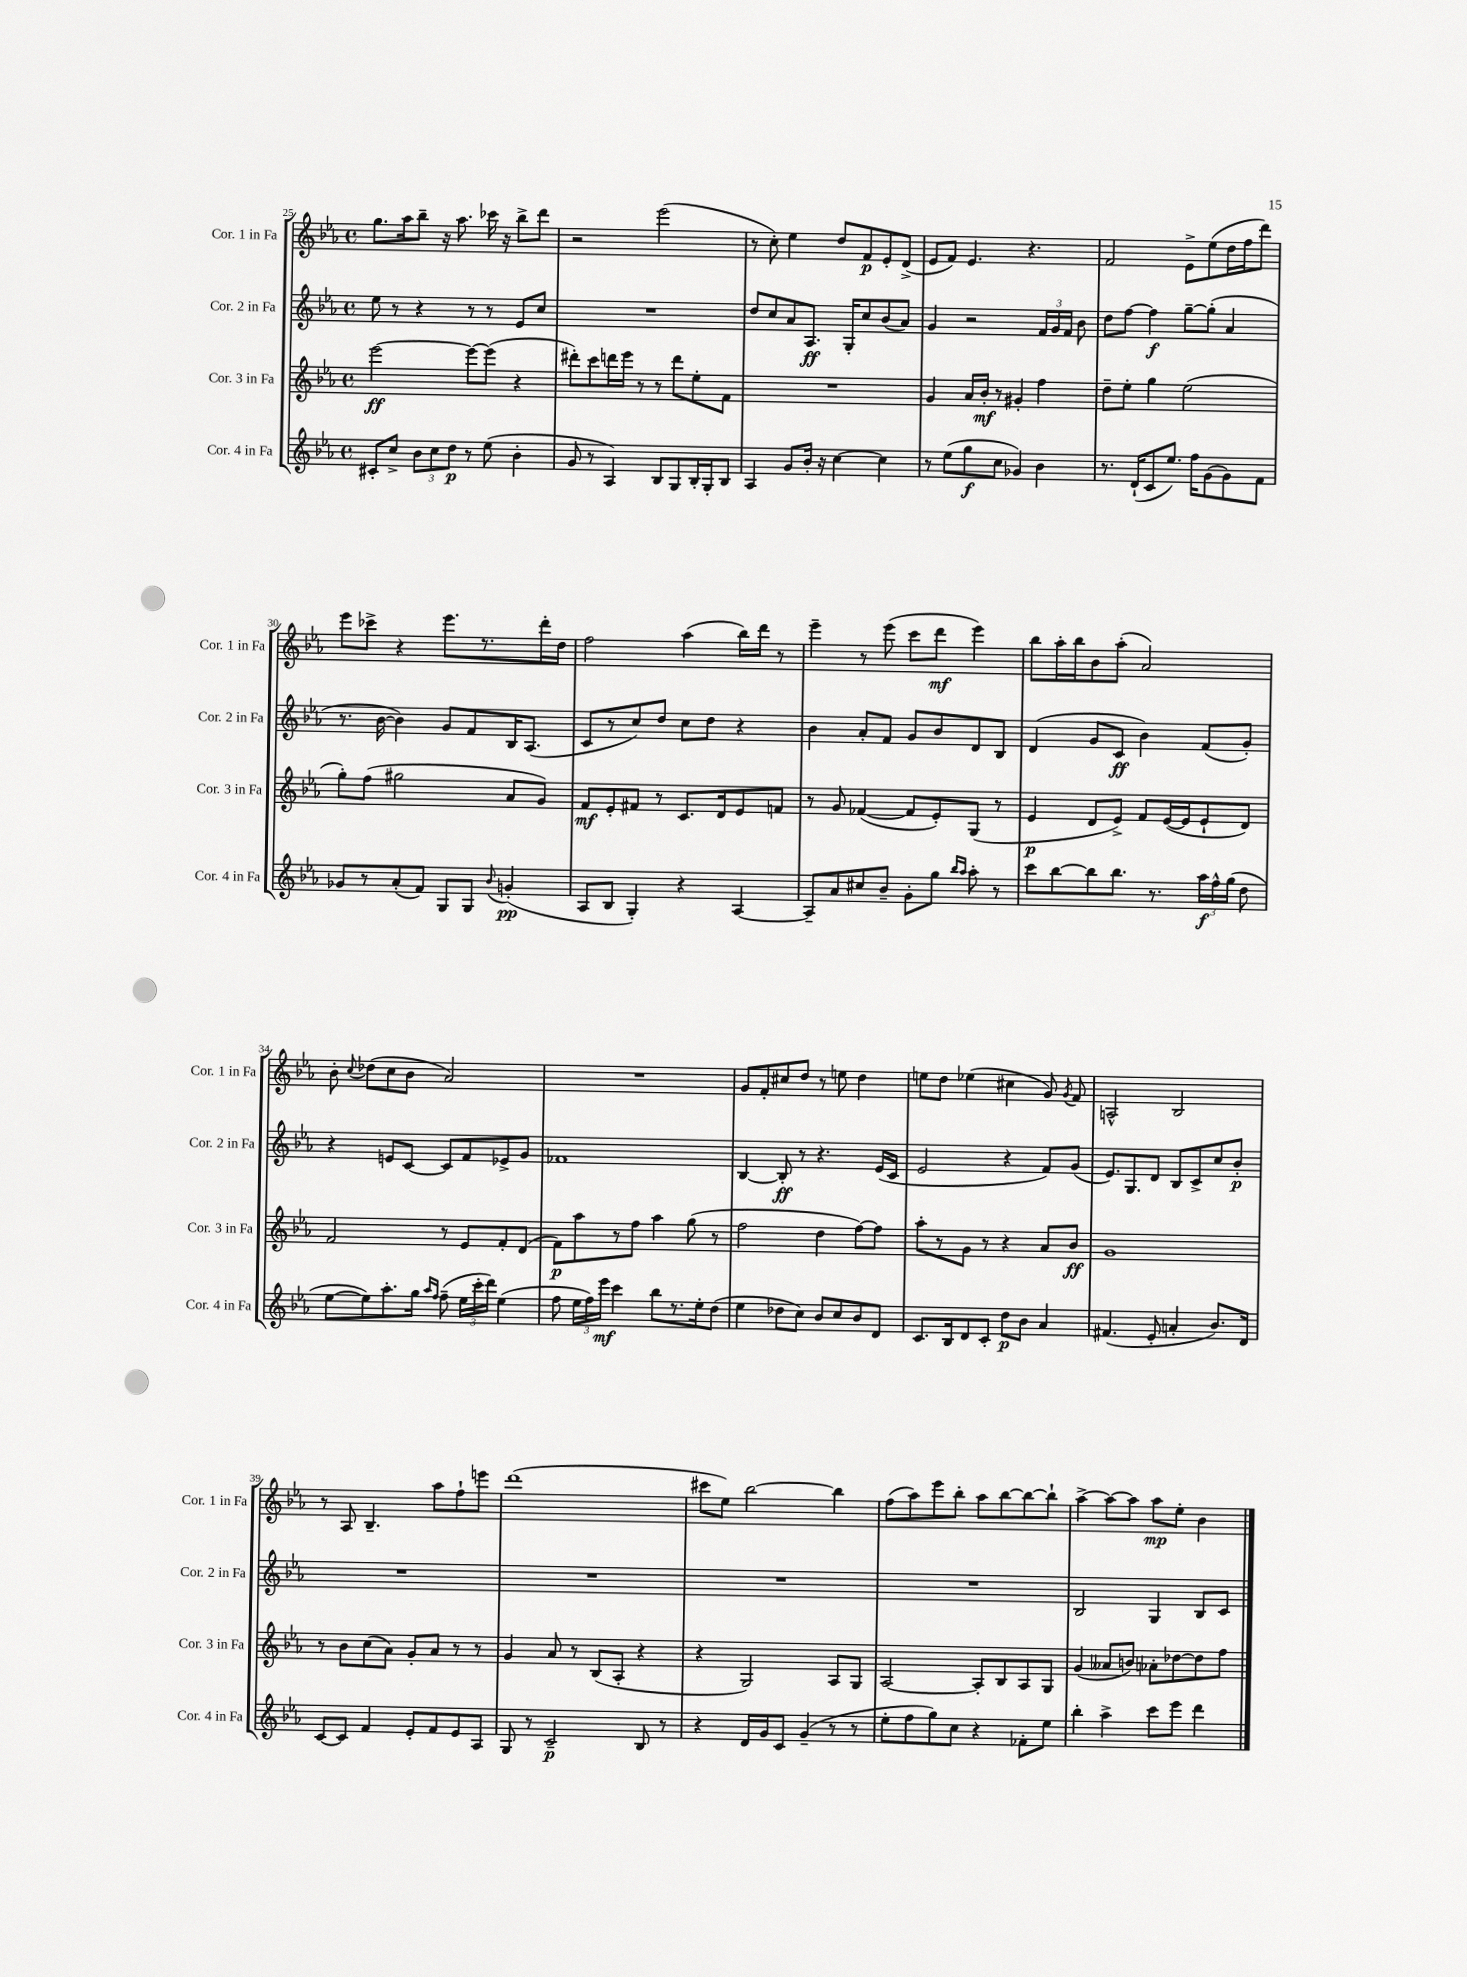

**kern	**kern	**kern	**kern
*staff4	*staff3	*staff2	*staff1
*clefG2	*clefG2	*clefG2	*clefG2
*k[b-e-a-]	*k[b-e-a-]	*k[b-e-a-]	*k[b-e-a-]
*M4/4	*M4/4	*M4/4	*M4/4
*met(c)	*met(c)	*met(c)	*met(c)
8c#'	[2eee-	8ee-	8.gg
8cc^	.	8r	.
.	.	.	16aa-
12b-	.	4r	8bb-~
12cc	.	.	.
.	.	.	16r
12dd	.	.	.
.	.	.	8.aa-
8r	8eee-_	8r	.
(8ee-	(8eee-]	8r	16ccc-
.	.	.	16r
4b-'	4r	8e-	8bb-^
.	.	8cc	8ddd
=	=	=	=
8g	8ddd#')	1r	2r
8r	8ccc	.	.
4A-)	16ddd	.	.
.	16eee-	.	.
.	8r	.	.
8B-	8r	.	(2eee-
8G	8ddd	.	.
16B-'	8ee-'	.	.
16G'	.	.	.
8B-	8f	.	.
=	=	=	=
4A-	1r	8dd	8r
.	.	8cc	8cc')
8g	.	8a-	4ee-
16b-'	.	8.A-	.
16r	.	.	.
[4cc	.	.	8dd
.	.	16G'	.
.	.	8cc	8f
4cc]	.	(8b-	8e-'
.	.	8a-)	(8d^
=	=	=	=
8r	4g	4g	8e-
(8ee-	.	.	8f)
8gg	16a-	2r	4.e-
.	16b-'	.	.
8cc	8r	.	.
4g-)	4g#'	.	.
.	.	.	4.r
4b-	4ff	24f	.
.	.	24g	.
.	.	24f	.
.	.	8b-	.
=	=	=	=
8.r	8dd~	8dd	2f
.	8ee-'	[8ff	.
(16d`	.	.	.
8c	4gg	4ff]	.
8.ee-)	.	.	.
.	(2ee-	[8gg~	8e-^
16ff	.	.	.
(8g	.	(8gg']	(8ee-
8g)	.	4a-	16dd
.	.	.	16ff
8f	.	.	8ddd)
=	=	=	=
8g-	8gg')	8.r	8eee-
8r	(8ff	.	8ccc-^
.	.	[16b-	.
(8a-'	2gg#	4b-])	4r
8f)	.	.	.
8G	.	8g	8.eee-
8G	.	8f	.
.	.	.	8.r
8qqb-	.	.	.
(4g'	8a-	16B-	.
.	.	(8.A-	.
.	8g)	.	16ddd'
.	.	.	16dd
=	=	=	=
8A-	8f	8c	2ff
8B-	8e-'	8r	.
4G')	8f#	8cc)	.
.	8r	8dd	.
4r	8.c	8cc	(4aa-
.	.	8dd	.
.	16d	.	.
[4A-	8e-	4r	16bb-)
.	.	.	16ddd
.	8f	.	8r
=	=	=	=
8A-~]	8r	4b-	4eee-~
8a-	8g	.	.
8cc#	([4f-	8a-'	8r
8b-~	.	8f	(8eee-
8g'	8f-]	8g	8ccc
8gg	8e-')	8b-	8ddd
16qqbb-	.	.	.
16qqaa-	.	.	.
8aa-'	(8G	8d	4eee-)
8r	8r	8B-	.
=	=	=	=
8ccc	4e-	(4d	8bb-
[8bb-	.	.	16aa-'
.	.	.	16bb-
8bb-]	8d	8g	8b-
8.bb-	8e-^)	8c	(8aa-'
.	8f	4b-)	2a-)
8.r	.	.	.
.	([16e-	.	.
.	16e-]	.	.
24aa-	8e-`	(8f	.
24ff^^	.	.	.
(24gg	.	.	.
8dd	8d)	8g')	.
=	=	=	=
[8ee-	2f	4r	8b-'
.	.	.	8qqcc
8ee-])	.	.	(8dd-
8.aa-'	.	8e	8cc
.	.	[8c	8b-
16gg	.	.	.
16qqaa-	.	.	.
16qqff	.	.	.
(8ff~	8r	8c]	2a-)
24ee-	8e-	8f	.
24ccc'	.	.	.
24ddd)	.	.	.
(4ee-	8f'	8e-^	.
.	(8d	8g	.
=	=	=	=
8ff	8f)	1f-	1r
24ee-	8aa-	.	.
24ff)	.	.	.
24eee-	.	.	.
4ccc	8r	.	.
.	8ff	.	.
8bb-	4aa-	.	.
8.r	.	.	.
.	(8gg	.	.
16ee-'	.	.	.
(8dd	8r	.	.
=	=	=	=
4ee-	2ff	[4B-	8g
.	.	.	8f'
8dd-	.	8B-']	8cc#
8cc)	.	8r	8dd
8b-	4dd	4.r	8r
8cc	.	.	8ee
8b-	[8ff)	.	4dd
8d	8ff]	(16e-	.
.	.	16c	.
=	=	=	=
8.c	8aa-'	2e-	8ee
.	8r	.	8dd
16B-	.	.	.
8d	8g	.	(4ee-
8c'	8r	.	.
8dd	4r	4r	4cc#
8b-	.	.	.
4a-	8a-	8f)	8g)
.	.	.	8qg
.	8b-	(8g	8f
=	=	=	=
(4.f#	1g	8.e-)	2A^^
.	.	8.G	.
8e-'	.	8d	.
4a'	.	8B-	2B-
.	.	8c^	.
8.b-)	.	8cc	.
.	.	8b-'	.
16d	.	.	.
=	=	=	=
[8c	8r	1r	8r
8c]	8b-	.	8A-
4f	(8cc	.	4.B-~
.	8a-)	.	.
8e-'	8g'	.	.
8f	8a-	.	8aa-
8e-	8r	.	8ff`
8A-	8r	.	8eee
=	=	=	=
8G	4g	1r	(1ddd
8r	.	.	.
2c~	8a-	.	.
.	8r	.	.
.	(8B-	.	.
.	8A-'	.	.
8B-	4r	.	.
8r	.	.	.
=	=	=	=
4r	4r	1r	8ccc#
.	.	.	8ee-)
16d	2G)	.	[2bb-
16g	.	.	.
8c	.	.	.
(4g~	.	.	.
8r	8A-	.	4bb-]
8r	8G	.	.
=	=	=	=
8ee-'	[2A-	1r	(8ff
8ff	.	.	8aa-)
8gg)	.	.	8eee-
8cc	.	.	8bb-'
4r	8A-']	.	8aa-
.	8B-	.	[8bb-
8f-'	8A-	.	8bb-_
8ee-	8G	.	8bb-`]
=	=	=	=
4bb-'	(4g	2B-	[4aa-^
4aa-^	8a--	.	8aa-_
.	8b)	.	8aa-]
8ccc	8a-'	4G	8aa-
8eee-	[8dd-	.	8ee-'
4ddd	8dd-]	8B-	4b-
.	8ff	8c	.
==	==	==	==
*-	*-	*-	*-
